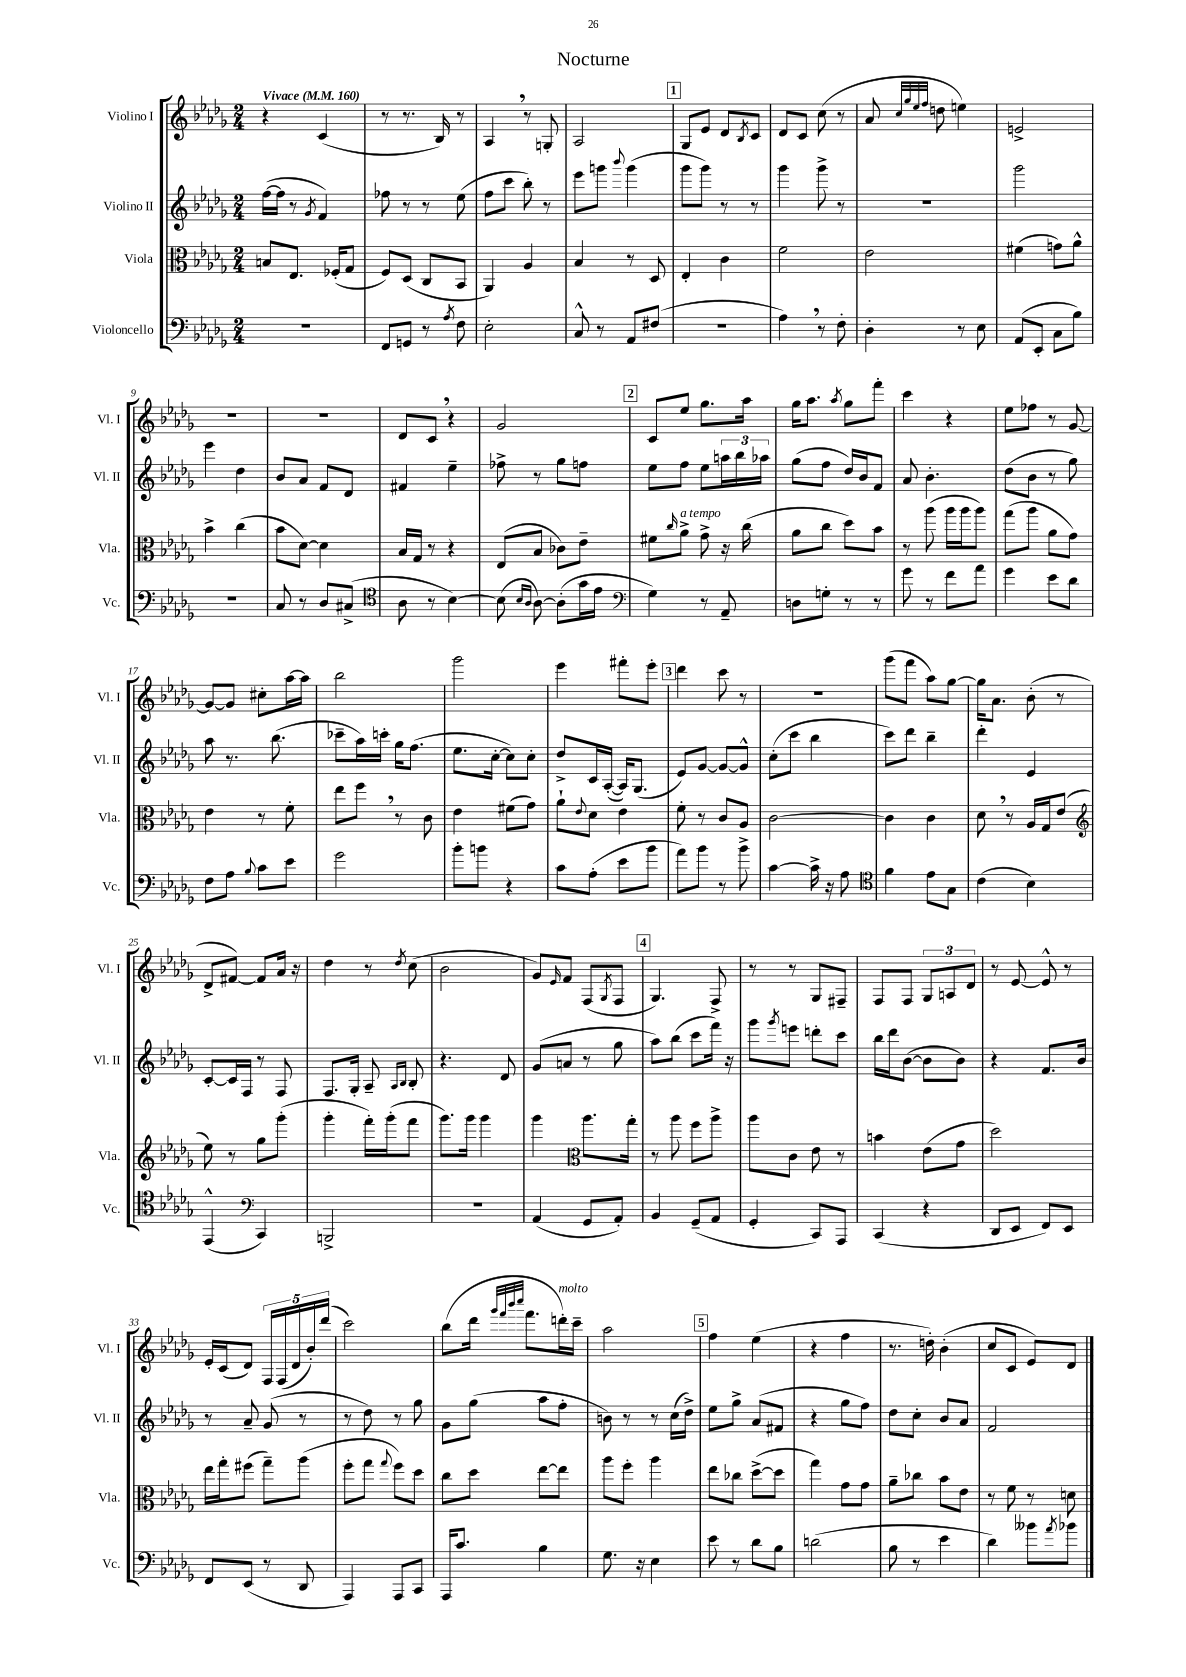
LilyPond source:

\header { title = "Nocturne" }
<<
\new StaffGroup <<
\new Staff = "s0" \with { instrumentName = "Violino I" shortInstrumentName = "Vl. I" } {
    \clef treble \key des \major \numericTimeSignature \time 2/4 \tempo "Vivace" 4 = 160
    r4 c'4( |
    r8 r8. bes16) r8 |
    aes4 \breathe r8 g8-. |
    aes2 |
    \mark \markup { \box "1" } ges8 ees'8 des'8 \acciaccatura { bes8 } c'8 |
    des'8 c'8 c''8( r8 |
    aes'8 \grace { c''32 ges''32 ees''32 f''32 } d''8 e''4) |
    e'2-> |
    r2 |
    R2 |
    des'8 c'8 \breathe r4 |
    ges'2 |
    \mark \markup { \box "2" } c'8 ees''8 ges''8. aes''16 |
    ges''16 aes''8. \acciaccatura { aes''8 } ges''8 f'''8-. |
    c'''4 r4 |
    ees''8 fes''8 r8 ges'8~ |
    ges'8~ ges'8 cis''8-. aes''16~ aes''16 |
    bes''2 |
    ges'''2 |
    ees'''4 fis'''8-. ees'''8-. |
    \mark \markup { \box "3" } des'''4 c'''8 r8 |
    r2 |
    ges'''8( f'''8 aes''8) ges''8~ |
    ges''16 aes'8. bes'8-.( r8 |
    des'8-> fis'8~) fis'8 aes'16 r16 |
    des''4 r8 \acciaccatura { des''8 } c''8( |
    bes'2 |
    ges'8) \grace { ees'16 } f'8 f8( \acciaccatura { ges8 } f8 |
    \mark \markup { \box "4" } ges4.) f8-> |
    r8 r8 ges8 fis8-- |
    f8 f8 \tuplet 3/2 { ges8 a8 des'8 } |
    r8 ees'8~ ees'8-^ r8 |
    ees'16-. c'16( des'8) \tuplet 5/4 { f16 f16( des'16 bes'16-.) des'''16( } |
    c'''2) |
    bes''8( des'''16 \grace { ges'''32 f'''32 bes'''32 c''''32 } f'''8. d'''16-.^\markup { \italic "molto" }) c'''16-- |
    aes''2 |
    \mark \markup { \box "5" } f''4 ees''4( |
    r4 f''4 |
    r8. d''16-.) bes'4-.( |
    c''8 c'8 ees'8) des'8 \bar "|." |
}
\new Staff = "s1" \with { instrumentName = "Violino II" shortInstrumentName = "Vl. II" } {
    \clef treble \key des \major \numericTimeSignature \time 2/4
    f''16~( f''16 r8 \acciaccatura { ges'8 } f'4) |
    fes''8 r8 r8 ees''8( |
    f''8 c'''8 bes''8-.) r8 |
    ees'''8 g'''8 \appoggiatura { bes'''8 } g'''4( |
    \mark \markup { \box "1" } ges'''8 ges'''8) r8 r8 |
    ges'''4 ges'''8-> r8 |
    r2 |
    ges'''2 |
    ees'''4 des''4 |
    bes'8 aes'8 f'8 des'8 |
    fis'4 ees''4-- |
    fes''8-> r8 ges''8 f''8 |
    \mark \markup { \box "2" } ees''8 f''8 ees''8 \tuplet 3/2 { a''16 bes''16 aes''16 } |
    ges''8( f''8 des''16) bes'16 f'8 |
    aes'8 bes'4.-. |
    des''8( bes'8 r8 ges''8) |
    aes''8 r8. bes''8.( |
    ces'''8-- aes''16) c'''16-. ges''16 f''8.( |
    ees''8. c''16~-. c''8) c''8-. |
    des''8-> c'16 aes16~-.( aes16) ges8.( |
    \mark \markup { \box "3" } ees'8) ges'8~ ges'8~ ges'8-^ |
    c''8-.( c'''8 bes''4 |
    c'''8) des'''8 bes''4-- |
    des'''4-. ees'4 |
    c'8~-. c'16 f16 r8 f8 |
    f8. ges16-. aes8-- \grace { aes16 bes16 } bes8-. |
    r4. des'8 |
    ges'8( a'8 r8 ges''8 |
    \mark \markup { \box "4" } aes''8) bes''8( c'''8 f'''16) r16 |
    ges'''8 \acciaccatura { ges'''8 } e'''8 d'''8-. c'''8 |
    bes''16 des'''16 bes'8~( bes'8 bes'8) |
    r4 f'8. bes'16 |
    r8 aes'8-- ges'8( r8 |
    r8 des''8) r8 ges''8 |
    ges'8 ges''8( aes''8 f''8-. |
    b'8) r8 r8 c''16( des''16->) |
    \mark \markup { \box "5" } ees''8 ges''8-> aes'8( fis'8 |
    r4 ges''8 f''8) |
    des''8 c''8-. bes'8 aes'8 |
    f'2 \bar "|." |
}
\new Staff = "s2" \with { instrumentName = "Viola" shortInstrumentName = "Vla." } {
    \clef alto \key des \major \numericTimeSignature \time 2/4
    b8 ees8. fes16-.( ges8 |
    f8) des8( c8 bes,8 |
    aes,4) aes4 |
    bes4 r8 des8 |
    \mark \markup { \box "1" } ees4-. c'4 |
    f'2 |
    ees'2 |
    fis'4( g'8) aes'8-^ |
    bes'4-> c''4( |
    bes'8 des'8~) des'4 |
    bes16 ges16 r8 r4 |
    ees8( bes8 ces'8) ees'8-- |
    \mark \markup { \box "2" } fis'8 \grace { c''16 } aes'8->^\markup { \italic "a tempo" } ges'8-> r16 c''16( |
    aes'8 c''8 des''8) bes'8 |
    r8 aes''8( aes''16 aes''16 aes''8) |
    ges''8( aes''8 aes'8 ges'8) |
    ees'4 r8 f'8-. |
    ees''8 f''8 \breathe r8 c'8 |
    ees'4 fis'8( ges'8) |
    aes'8-! \appoggiatura { ees'8 } des'8 ees'4 |
    \mark \markup { \box "3" } f'8-. r8 c'8 aes8 |
    c'2~ |
    c'4 c'4 |
    des'8 \breathe r8 aes16 ges16 ees'8( |
    \clef treble ees''8) r8 ges''8 ges'''8-.( |
    ges'''4-. f'''16-.) ges'''16-.( f'''8 |
    ges'''8.) ges'''16 ges'''4 |
    ges'''4 \clef alto aes''8. ges''16-. |
    \mark \markup { \box "4" } r8 aes''8 f''8 aes''8-> |
    aes''8 c'8 ees'8 r8 |
    b'4 ees'8( ges'8 |
    des''2) |
    ees''16 ges''16-. fis''8( ges''8--) aes''8( |
    f''8-. ges''8 \appoggiatura { ges''8 } f''8) des''8 |
    c''8 des''8 ees''8~ ees''8 |
    aes''8 f''8-. aes''4 |
    \mark \markup { \box "5" } ees''8 ces''8 des''8~->( des''8 |
    ges''4) ges'8 ges'8 |
    aes'8-- ces''8 bes'8 ees'8 |
    r8 f'8 r8 d'8 \bar "|." |
}
\new Staff = "s3" \with { instrumentName = "Violoncello" shortInstrumentName = "Vc." } {
    \clef bass \key des \major \numericTimeSignature \time 2/4
    R2 |
    f,8 g,8 r8 \acciaccatura { aes8 } f8 |
    ees2-. |
    c8-^ r8 aes,8 fis8( |
    \mark \markup { \box "1" } r2 |
    aes4) \breathe r8 f8-. |
    des4-. r8 ees8 |
    aes,8( ees,8-. c8 bes8) |
    r2 |
    c8 r8 des8 cis8->( |
    \clef tenor aes8 r8 bes4~) |
    bes8( \grace { bes16 aes16 } aes8~) aes8-.( ges'16 ees'16 |
    \mark \markup { \box "2" } \clef bass ges4) r8 aes,8-- |
    d8 g8-. r8 r8 |
    ges'8 r8 f'8 aes'8 |
    ges'4 ees'8 des'8 |
    f8 aes8 \appoggiatura { bes8 } c'8 ees'8 |
    ges'2 |
    bes'8-. b'8 r4 |
    c'8 aes8-.( ees'8 bes'8 |
    \mark \markup { \box "3" } aes'8) bes'8 r8 bes'8-> |
    c'4~ c'16-> r16 aes8 |
    \clef tenor f'4 ees'8 ges8 |
    c'4( bes4) |
    ees,4-^( \clef bass c,4) |
    b,,2-> |
    r2 |
    aes,4( ges,8 aes,8-.) |
    \mark \markup { \box "4" } bes,4 ges,8--( aes,8 |
    ges,4-. c,8) aes,,8 |
    c,4( r4 |
    des,8 ees,8 f,8) ees,8 |
    f,8 ees,8( r8 des,8 |
    aes,,4) aes,,8 c,8 |
    aes,,16 c'8. bes4 |
    ges8. r16 ees4 |
    \mark \markup { \box "5" } ees'8 r8 des'8 bes8 |
    d'2( |
    bes8 r8 ees'4 |
    des'4) beses'8 \acciaccatura { aes'8 } bes'8 \bar "|." |
}
>>
>>
